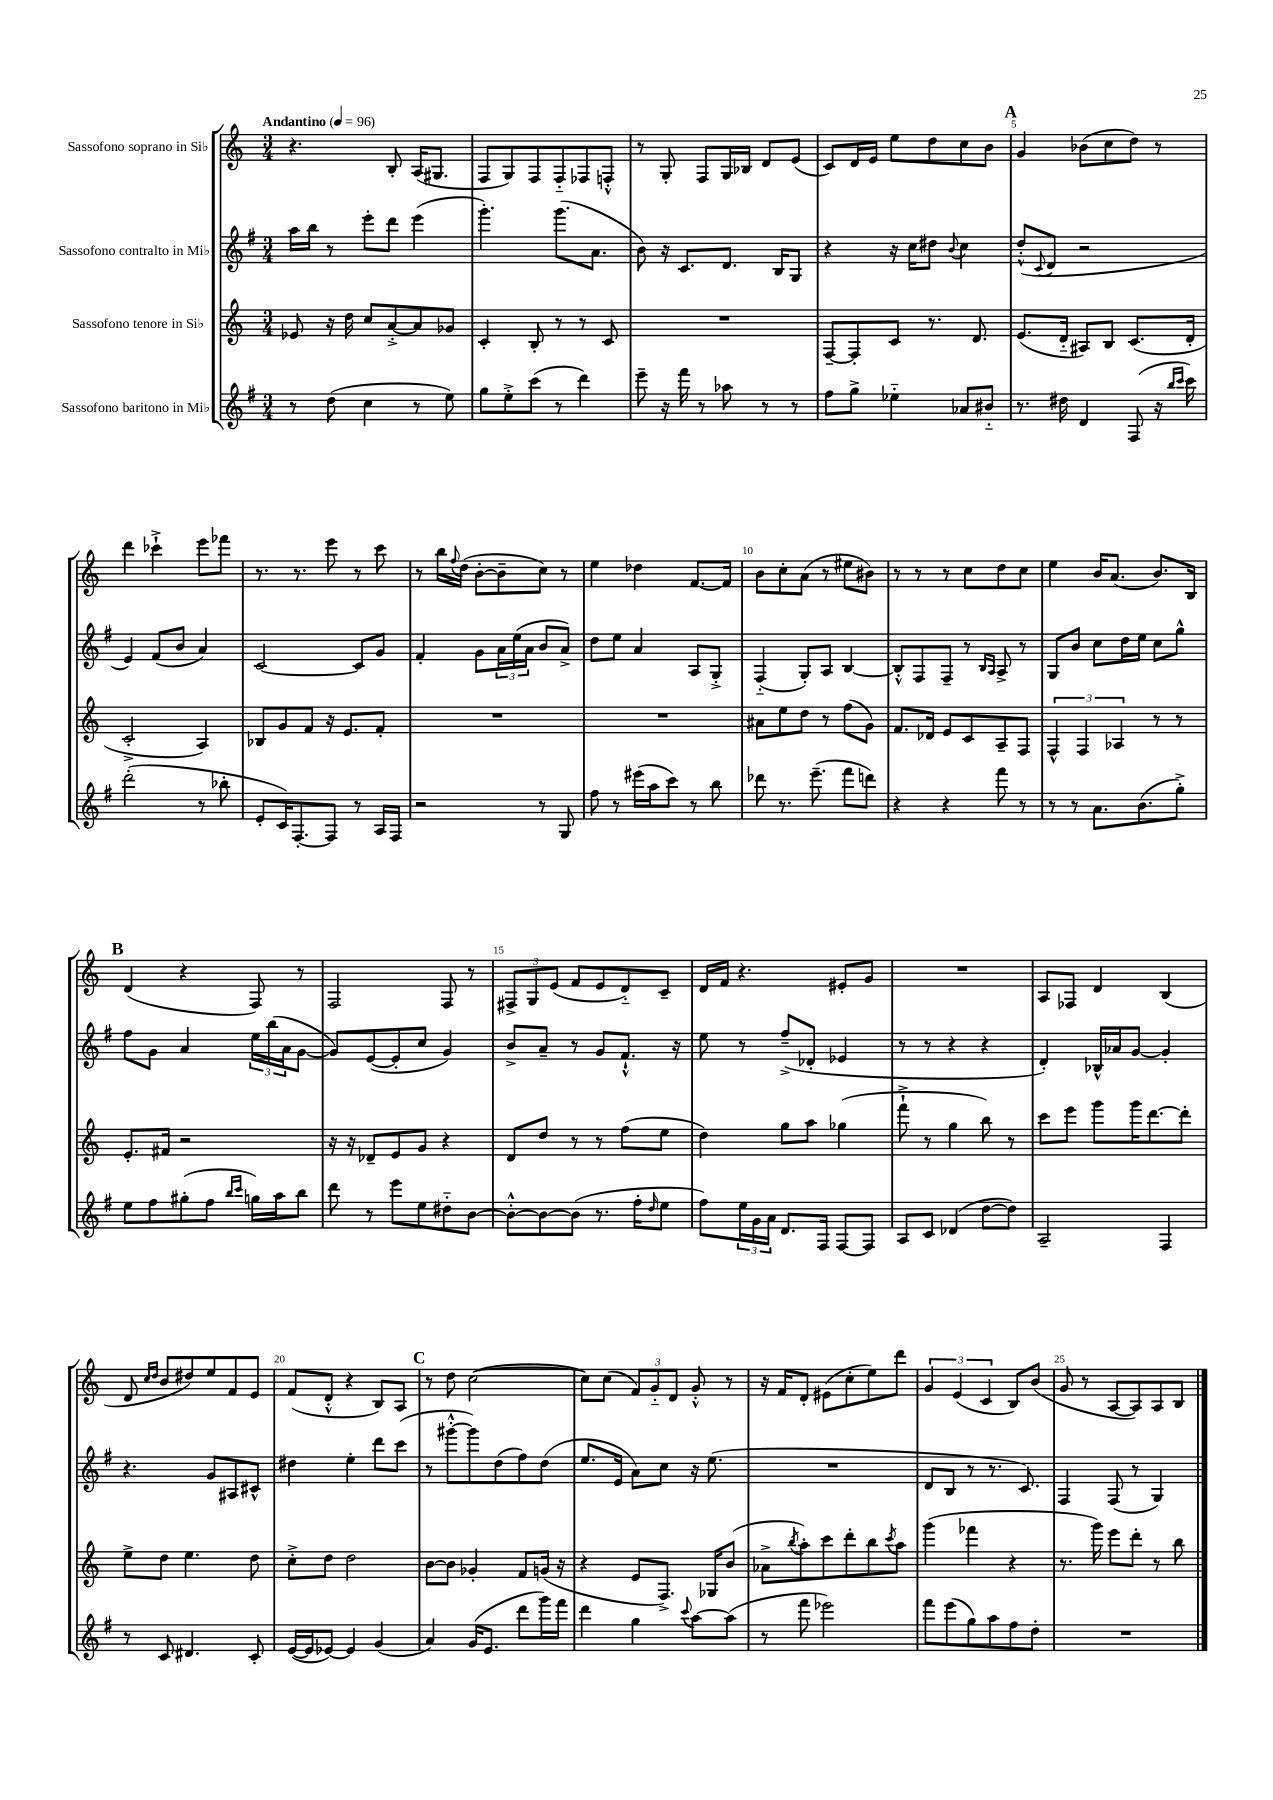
<<
\new StaffGroup <<
\new Staff = "s0" \with { instrumentName = "Sassofono soprano in Sib" } {
    \clef treble \key c \major \numericTimeSignature \time 3/4 \tempo "Andantino" 4 = 96
    r4. b8-. a16( gis8. |
    f8 g8) f8 f8-_ fes8 f8-.-^ |
    r8 g8-. f8 g16 bes16 d'8 e'8( |
    c'8) d'16 e'16 e''8 d''8 c''8 b'8 |
    \mark \markup { \bold "A" } g'4 bes'8( c''8 d''8) r8 |
    d'''4 ces'''4-!-> e'''8 fes'''8 |
    r8. r8. e'''8 r8 c'''8 |
    r8 b''16 \appoggiatura { f''8 } d''16( b'8~-. b'8-- c''8) r8 |
    e''4 des''4 f'8.~ f'16 |
    b'8 c''8-. a'8( r8 eis''8 bis'8) |
    r8 r8 r8 c''8 d''8 c''8 |
    e''4 b'16 a'8.( b'8.) b16 |
    \mark \markup { \bold "B" } d'4( r4 f8) r8 |
    f2 f8 r8 |
    \tuplet 3/2 { fis8-> g8 e'8( } f'8 e'8 d'8-_) c'8-- |
    d'16 f'16 r4. eis'8-. g'8 |
    R2. |
    a8 fes8 d'4 b4( |
    d'8 \grace { c''16 d''16 } b'8 dis''8) e''8 f'8 e'8 |
    f'8( d'8-.-^ r4 b8) a8 |
    \mark \markup { \bold "C" } r8 d''8 c''2~( |
    c''8) c''8( \tuplet 3/2 { f'8) g'8-_ d'8 } g'8-.-^ r8 |
    r16 f'16 d'8-. eis'8( c''8-. e''8) d'''8 |
    \tuplet 3/2 { g'4 e'4( c'4 } b8) b'8( |
    g'8 r8 a8~ a8) a8 b8 \bar "|." |
}
\new Staff = "s1" \with { instrumentName = "Sassofono contralto in Mib" } {
    \clef treble \key g \major \numericTimeSignature \time 3/4
    a''16 b''16 r8 e'''8-. d'''8 e'''4( |
    g'''4.-.) g'''8.( a'8. |
    b'8) r16 c'8. d'8. b16 g8 |
    r4 r16 c''16 dis''8 \appoggiatura { b'8 } c''4 |
    \mark \markup { \bold "A" } d''8-.-^( \appoggiatura { c'8 } d'8 r2 |
    e'4) fis'8( b'8 a'4) |
    c'2~ c'8 g'8 |
    fis'4-. g'8 \tuplet 3/2 { a'16 e''16( a'16 } b'8 a'8->) |
    d''8 e''8 a'4 a8 g8-.-> |
    fis4-_( g8-.) a8 b4~ |
    b8-.-^ fis8 fis8-- r8 \grace { b16 a16 } a8-> r8 |
    g8 b'8 c''8 d''16 e''16 c''8 g''8-^ |
    \mark \markup { \bold "B" } fis''8 g'8 a'4 \tuplet 3/2 { e''16 b''16( a'16 } g'8~ |
    g'8) e'8~( e'8-. c''8 g'4) |
    b'8-> a'8-- r8 g'8 fis'8.-!-^ r16 |
    e''8 r8 fis''8--->( des'8-. ees'4 |
    r8 r8 r4 r4 |
    d'4-.) bes16-^ aes'16 g'8~ g'4-. |
    r4. g'8 ais8 cis'8-^ |
    dis''4 e''4-. d'''8 c'''8( |
    \mark \markup { \bold "C" } r8 gis'''8~-.-^ gis'''8) d''8( fis''8) d''8( |
    e''8. e'16 a'8) c''8 r16 e''8.( |
    R2. |
    d'8 b8 r8 r8. c'8.) |
    fis4 fis8( r8 g4) \bar "|." |
}
\new Staff = "s2" \with { instrumentName = "Sassofono tenore in Sib" } {
    \clef treble \key c \major \numericTimeSignature \time 3/4
    ees'8 r16 d''16 c''8 a'8~-.-> a'8 ges'8 |
    c'4-. b8-. r8 r8 c'8 |
    R2. |
    f8~-- f8-. c'8 r8. d'8. |
    \mark \markup { \bold "A" } e'8.( d'16-_ ais8) b8 c'8.( d'16-. |
    c'2-.-> a4) |
    bes8 g'8 f'8 r16 e'8. f'8-. |
    R2. |
    R2. |
    ais'8 e''8 d''8 r8 f''8( g'8) |
    f'8. des'16 e'8 c'8 a8-- f8 |
    \tuplet 3/2 { f4-^ f4 aes4 } r8 r8 |
    \mark \markup { \bold "B" } e'8.-. fis'16 r2 |
    r16 r16 des'8-- e'8 g'8 r4 |
    d'8 d''8 r8 r8 f''8( e''8 |
    d''4) g''8 a''8 ges''4( |
    f'''8-!-> r8 g''4 b''8) r8 |
    c'''8 e'''8 g'''8 g'''16 d'''8.~ d'''8-. |
    e''8-> d''8 e''4. d''8 |
    c''8-.-> d''8 d''2 |
    \mark \markup { \bold "C" } b'8~ b'8 ges'4-. f'8 g'16( r16 |
    r4 e'8 f8.->) ges16 b'8( |
    aes'8-> \acciaccatura { b''8 } a''8-.) c'''8 d'''8-. b''8 \acciaccatura { c'''8 } a''8 |
    g'''4( fes'''4 r4 |
    r8. g'''16) e'''8 d'''8-. r8 b''8 \bar "|." |
}
\new Staff = "s3" \with { instrumentName = "Sassofono baritono in Mib" } {
    \clef treble \key g \major \numericTimeSignature \time 3/4
    r8 d''8( c''4 r8 e''8) |
    g''8 e''8-.-> c'''8( r8 d'''4) |
    e'''8-- r16 fis'''16 r8 aes''8 r8 r8 |
    fis''8 g''8-> ees''4-_ aes'8 bis'8-_ |
    \mark \markup { \bold "A" } r8. dis''16 d'4 fis8( r16 \grace { b''16 c'''16 } c'''16) |
    d'''2-.( r8 bes''8-. |
    e'8-. c'16) fis8.~-. fis8 r8 a16 fis16 |
    r2 r8 g8 |
    fis''8 r8 eis'''16( a''16 c'''8) r8 b''8 |
    des'''8 r8. e'''8.--( fis'''8 d'''8) |
    r4 r4 fis'''8 r8 |
    r8 r8 a'8. b'8.( g''8-.->) |
    \mark \markup { \bold "B" } e''8 fis''8 gis''8-.( fis''8 \grace { b''16 c'''16 } g''16) a''16 b''8 |
    d'''8 r8 e'''8 e''8 dis''8-_ b'8~ |
    b'8~-.-^ b'8~ b'8( r8. fis''16-. \grace { d''16 } e''8 |
    fis''8) \tuplet 3/2 { e''16 g'16 a'16 } d'8. fis16 fis8~ fis8 |
    a8 c'8 des'4( d''8~ d''8) |
    a2-- fis4 |
    r8 c'8 dis'4. c'8-. |
    e'16~( e'16 ees'8~) ees'4 g'4( |
    \mark \markup { \bold "C" } a'4) g'16( e'8. d'''8 g'''16) fis'''16 |
    d'''4 g''4 \appoggiatura { c'''8 } a''8~ a''8( |
    r8 fis'''8 ees'''2) |
    fis'''8 e'''8( g''8) a''8 fis''8 d''8-. |
    R2. \bar "|." |
}
>>
>>
\layout { \context { \Score \override BarNumber.break-visibility = ##(#f #t #t) barNumberVisibility = #(every-nth-bar-number-visible 5) } }
